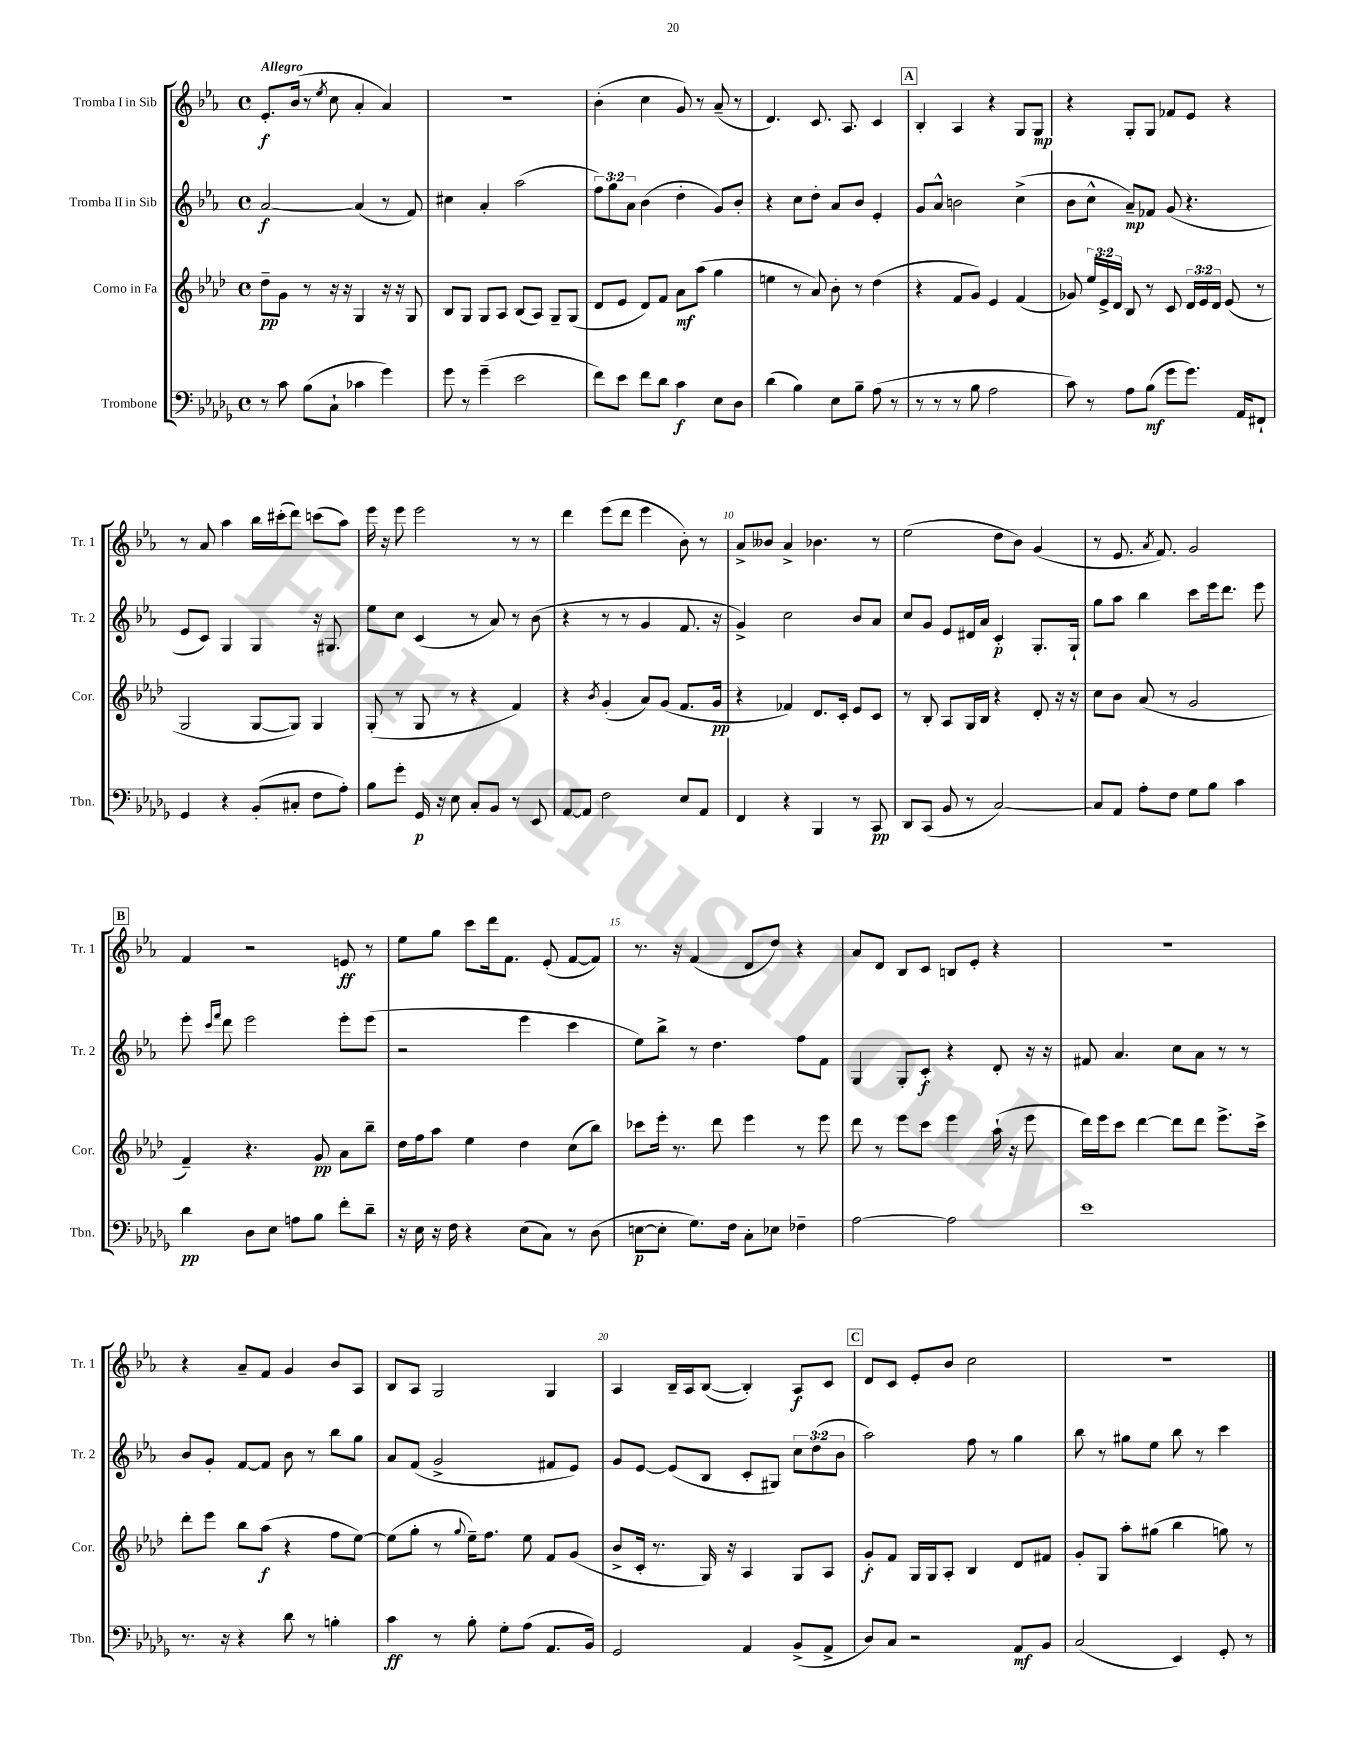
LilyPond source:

<<
\new StaffGroup <<
\new Staff = "s0" \with { instrumentName = "Tromba I in Sib" shortInstrumentName = "Tr. 1" } {
    \clef treble \key ees \major \defaultTimeSignature \time 4/4 \tempo "Allegro"
    \autoBeamOff ees'8.[-.\f bes'16]( r8 \acciaccatura { ees''8 } c''8 aes'4-. aes'4) |
    R1 |
    bes'4-.( c''4 g'8) r8 aes'8--( r8 |
    d'4.) c'8. aes8. c'4 |
    \mark \markup { \box "A" } bes4-. aes4 r4 g8[ g8]\mp |
    r4 g8[-. g8] fes'8[ ees'8] r4 |
    r8 aes'8 aes''4 bes''16[ cis'''16-.( d'''8]) c'''8[( aes''8]) |
    ees'''16 r16 ees'''8 ees'''2 r8 r8 |
    d'''4 ees'''8[( d'''8] ees'''4 bes'8-.) r8 |
    aes'8[-> beses'8] aes'4-> bes'4. r8 |
    ees''2( d''8[ bes'8]) g'4( |
    r8 ees'8. \acciaccatura { aes'8 } f'8.) g'2 |
    \mark \markup { \box "B" } f'4 r2 e'8\ff r8 |
    ees''8[ g''8] c'''8[ d'''16 f'8.] ees'8-.( f'8[~ f'8]) |
    r8. r16 f'4( d'8[ d''8]) r4 |
    aes'8[ d'8] bes8[ c'8] b8[ ees'8]-. r4 |
    R1 |
    r4 aes'8[-- f'8] g'4 bes'8[ aes8] |
    bes8[ aes8] g2 g4 |
    aes4 bes16[-- aes16 bes8]~( bes4-.) aes8[\f c'8] |
    \mark \markup { \box "C" } d'8[ c'8] ees'8[-. bes'8] c''2 |
    R1 \bar "|." |
}
\new Staff = "s1" \with { instrumentName = "Tromba II in Sib" shortInstrumentName = "Tr. 2" } {
    \clef treble \key ees \major \defaultTimeSignature \time 4/4 \override Staff.TupletNumber.text = #tuplet-number::calc-fraction-text
    \autoBeamOff aes'2~\f aes'4( r8 f'8) |
    cis''4 aes'4-. aes''2( |
    \tuplet 3/2 { f''8[) g''8 aes'8] } bes'4( d''4-. g'8[) bes'8]-. |
    r4 c''8[ d''8]-. aes'8[ bes'8] ees'4-. |
    \mark \markup { \box "A" } g'8[ aes'8]-^ b'2 c''4->( |
    bes'8[ c''8]-^ aes'8[--\mp) fes'8] g'8( r4. |
    ees'8[ c'8]) g4 g4 r16 gis8. |
    ees''8[ c''8] c'4( r8 aes'8) r8 bes'8( |
    r4 r8 r8 g'4 f'8. r16 |
    g'4->) c''2 bes'8[ aes'8] |
    c''8[ g'8] ees'8[ dis'16 aes'16] c'4-.\p g8.[-. g16]-! |
    g''8[ aes''8] bes''4 c'''8[ ees'''16 d'''8.] ees'''8 |
    \mark \markup { \box "B" } ees'''8-. \grace { c'''16[ f'''16] } d'''8 ees'''2 ees'''8[-. ees'''8]( |
    r2 ees'''4 c'''4 |
    ees''8[) bes''8]-> r8 d''4. f''8[ f'8] |
    g4 g8[-. c'8]-.\f r4 d'8-. r16 r16 |
    fis'8 aes'4. c''8[ aes'8] r8 r8 |
    bes'8[ g'8]-. f'8[~ f'8] bes'8 r8 bes''8[ g''8] |
    aes'8[ f'8]( g'2-> fis'8[ ees'8]) |
    g'8[ ees'8]~ ees'8[( bes8] c'8[-. gis8]) \tuplet 3/2 { c''8[ d''8( bes'8] } |
    \mark \markup { \box "C" } aes''2) f''8 r8 g''4 |
    bes''8 r8 gis''8[ ees''8] bes''8 r8 c'''4 \bar "|." |
}
\new Staff = "s2" \with { instrumentName = "Corno in Fa" shortInstrumentName = "Cor." } {
    \clef treble \key aes \major \defaultTimeSignature \time 4/4 \override Staff.TupletNumber.text = #tuplet-number::calc-fraction-text
    \autoBeamOff des''8[--\pp g'8] r8 r16 r16 g4 r16 r16 g8 |
    bes8[ g8] g8[ aes8] bes8[( aes8]) g8[-- g8]( |
    des'8[ ees'8] des'8[) f'8] aes'8[\mf aes''8]( g''4 |
    e''4 r8 aes'8) bes'8-. r8 des''4( |
    \mark \markup { \box "A" } r4 f'8[ g'8]) ees'4 f'4( |
    ges'8) \tuplet 3/2 { ees''16[ ees'16-> des'16] } bes8 r8 c'8 \tuplet 3/2 { des'16[ ees'16 des'16] } ees'8( r8 |
    g2 g8[~ g8]) g4 |
    g8-.( r8 g8 r8 r4 f'4) |
    r4 \acciaccatura { bes'8 } g'4-.( aes'8[) g'8]( f'8.[ g'16]\pp |
    r4 fes'4) des'8.[ c'16]-. ees'8[ c'8] |
    r8 bes8-. aes8[ g16 bes16] r4 des'8-. r16 r16 |
    c''8[ bes'8] aes'8( r8 g'2 |
    \mark \markup { \box "B" } f'4--) r4. g'8\pp aes'8[ bes''8]-- |
    des''16[ f''16 aes''8] ees''4 des''4 c''8[( bes''8]) |
    ces'''8[ ees'''16]-. r8. des'''8 ees'''4 r8 ees'''8 |
    des'''8 r8 ees'''8[ c'''8] ees'''4 aes''16-!( r16 ees'''8 |
    des'''16[) ees'''16 c'''8] des'''4~ des'''8[ des'''8] ees'''8.[-> c'''16]-> |
    des'''8[-. ees'''8] bes''8[ aes''8]\f( r4 f''8[ ees''8]~) |
    ees''8[( g''8]-. r8 \appoggiatura { g''8 } ees''16[--) f''8.] ees''8 f'8[ g'8]( |
    bes'8[-> c'16]-. r8. g16) r16 aes4 g8[ aes8] |
    \mark \markup { \box "C" } g'8[-.\f f'8] g16[ g16 aes8]-. bes4 des'8[ fis'8] |
    g'8[-. g8] aes''8[-. gis''8]( bes''4 g''8) r8 \bar "|." |
}
\new Staff = "s3" \with { instrumentName = "Trombone" shortInstrumentName = "Tbn." } {
    \clef bass \key des \major \defaultTimeSignature \time 4/4
    \autoBeamOff r8 c'8 bes8[( c8]-! ces'4 ges'4) |
    ges'8 r8 ges'4--( ees'2 |
    f'8[) ees'8] f'8[ des'8] c'4\f ees8[ des8] |
    des'4( bes4) ees8[ bes8]-- aes8( r8 |
    \mark \markup { \box "A" } r8 r8 r8 bes8 aes2 |
    c'8) r8 aes8[ bes8]\mf( ges'8[ ges'8.]) aes,16[ fis,8]-! |
    ges,4 r4 bes,8[-.( cis8]-. f8[ aes8]-.) |
    bes8[ ges'8]-. ges,16\p r16 ees8 c8[-. bes,8] r8 ees,8 |
    aes,8[~ aes,8] f2 ees8[ aes,8] |
    f,4 r4 bes,,4 r8 c,8\pp |
    des,8[ c,8]( bes,8 r8 c2~) |
    c8[ aes,8] aes8[-. f8] ges8[ bes8] c'4 |
    \mark \markup { \box "B" } des'4\pp des8[ ees8] a8[ bes8] f'8[-. des'8]-- |
    r16 ees16 r16 f16 r4 ees8[( c8]) r8 des8( |
    e8[~\p e8]-. ges8.[) f16] c8[-. ees8] fes4-- |
    aes2~ aes2 |
    ees'1 |
    r8. r16 r4 des'8 r8 b4-. |
    c'4\ff r8 bes8-. ges8[-. aes8]( aes,8.[ bes,16]) |
    ges,2 aes,4 bes,8[->( aes,8]-> |
    \mark \markup { \box "C" } des8[) c8] r2 aes,8[\mf bes,8] |
    c2( ees,4) ges,8-. r8 \bar "|." |
}
>>
>>
\layout { \context { \Score \override BarNumber.break-visibility = ##(#f #t #t) barNumberVisibility = #(every-nth-bar-number-visible 5) } }
